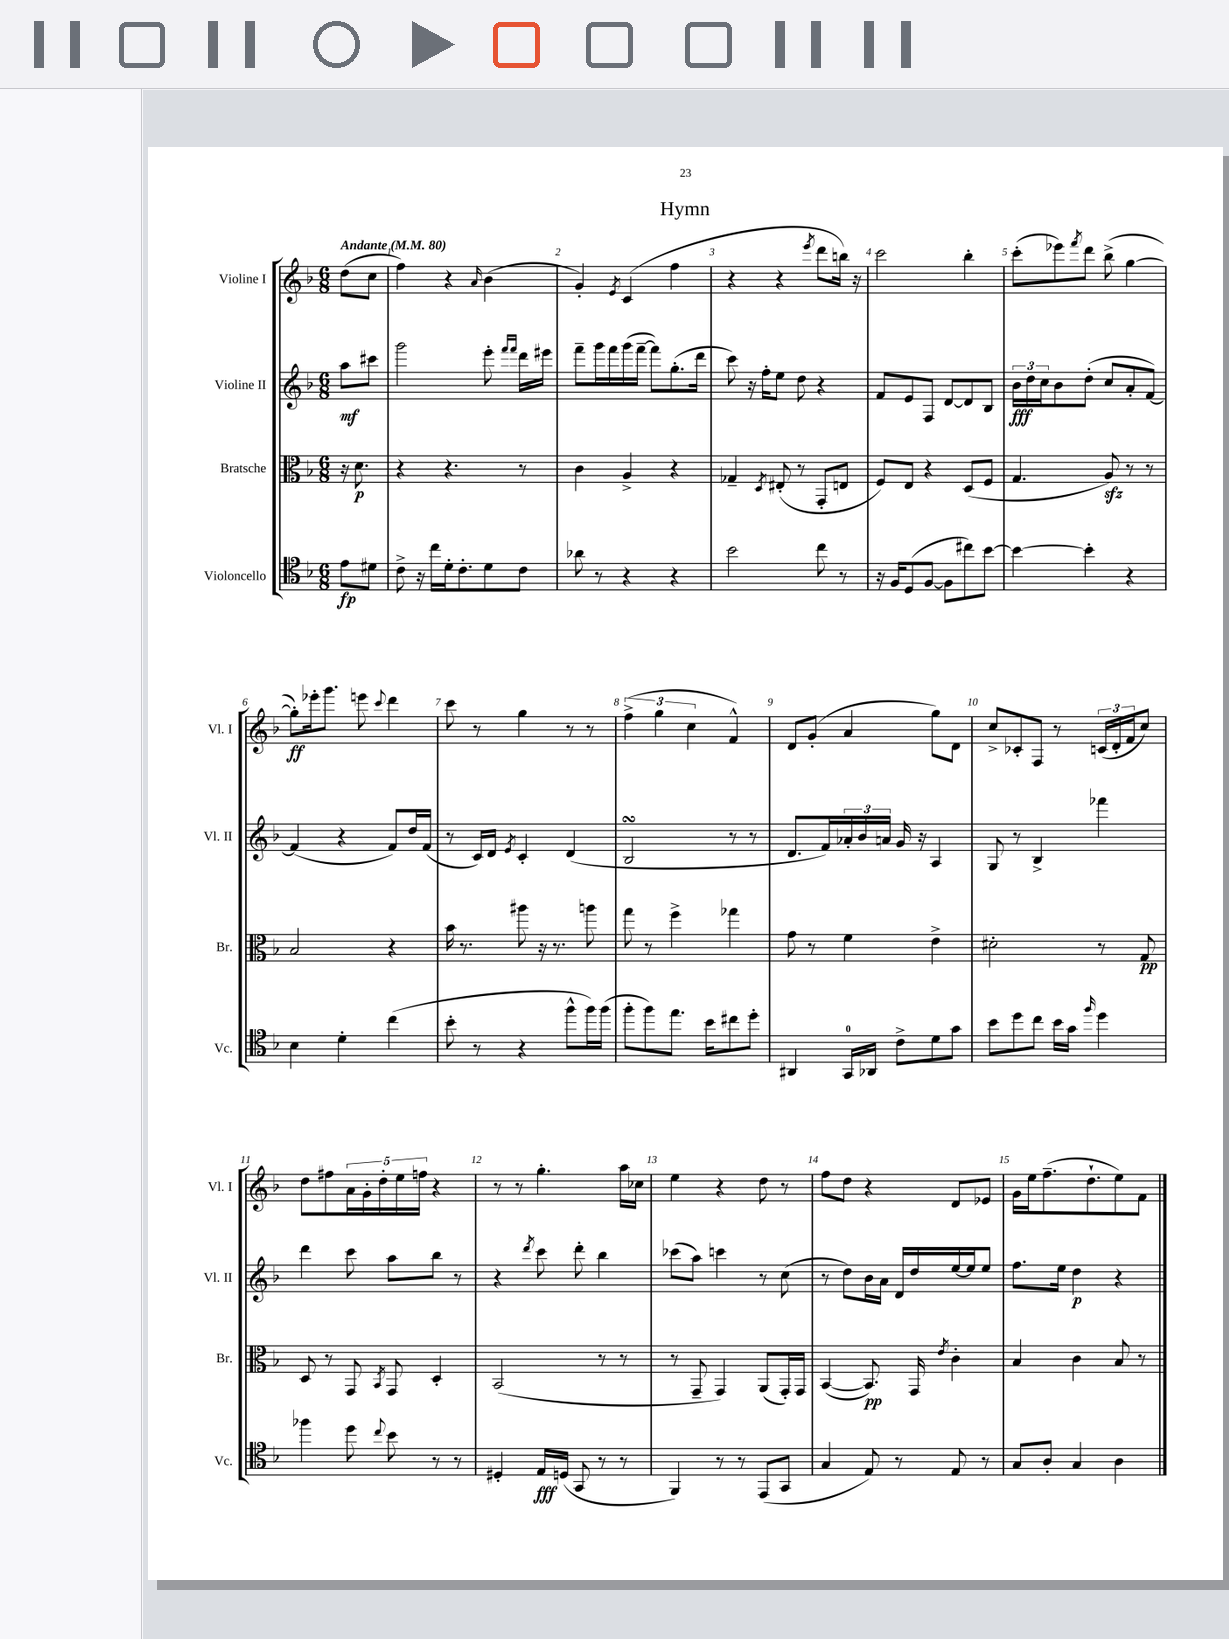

**kern	**dynam	**kern	**dynam	**kern	**dynam	**kern	**dynam
*part4	*part4	*part3	*part3	*part2	*part2	*part1	*part1
*staff4	*staff4	*staff3	*staff3	*staff2	*staff2	*staff1	*staff1
*I"Violoncello	*	*I"Bratsche	*	*I"Violine II	*	*I"Violine I	*
*I'Vc.	*	*I'Br.	*	*I'Vl. II	*	*I'Vl. I	*
*clefC4	*	*clefC3	*	*clefG2	*	*clefG2	*
*k[b-]	*	*k[b-]	*	*k[b-]	*	*k[b-]	*
*M6/8	*	*M6/8	*	*M6/8	*	*M6/8	*
*MM80	*	*MM80	*	*MM80	*	*MM80	*
=	=	=	=	=	=	=	=
!	!	!	!	!	!	!LO:TX:a:B:t=Andante	!
8e\L	fp	16r	.	8aa\L	mf	(8dd\L	.
.	.	8.d\	p	.	.	.	.
8d#X\J	.	.	.	8ccc#X\J	.	8cc\J	.
=1	=1	=1	=1	=1	=1	=1	=1
8c^\	.	4r	.	2ggg\	.	4ff\)	.
16r	.	.	.	.	.	.	.
16cc\LL	.	.	.	.	.	.	.
16d'\J	.	4.r	.	.	.	4r	.
8.c'\	.	.	.	.	.	.	.
.	.	.	.	.	.	16qqa/	.
8d\	.	.	.	8eee'\	.	(4b-\	.
.	.	.	.	16qqfff/LL	.	.	.
.	.	.	.	16qqfff/JJ	.	.	.
8c\J	.	8r	.	16ddd\LL	.	.	.
.	.	.	.	16eee#X\JJ	.	.	.
=2	=2	=2	=2	=2	=2	=2	=2
8a-X\	.	4c\	.	8fff~\L	.	4g'/)	.
8r	.	.	.	16ggg\L	.	.	.
.	.	.	.	16fff\	.	.	.
.	.	.	.	.	.	8qe/	.
4r	.	4A^/	.	(16ggg\	.	(4c/	.
.	.	.	.	[16fff~\JJ	.	.	.
.	.	.	.	8fff\L])	.	.	.
4r	.	4r	.	(8.gg'\	.	4ff\	.
.	.	.	.	16ddd\Jk	.	.	.
=3	=3	=3	=3	=3	=3	=3	=3
2b-\	.	4G-X~/	.	8ccc\)	.	4r	.
.	.	.	.	16r	.	.	.
.	.	.	.	16ff'\KL	.	.	.
.	.	8qD/	.	.	.	.	.
.	.	(8E#X'/	.	8ee\J	.	4r	.
.	.	8r	.	8dd\	.	.	.
.	.	.	.	.	.	8qeee/	.
8cc\	.	8GG'/L	.	4r	.	8ddd\L	.
8r	.	8En/J	.	.	.	16bbn\Jk)	.
.	.	.	.	.	.	16r	.
=4	=4	=4	=4	=4	=4	=4	=4
16r	.	8F/L)	.	8f/L	.	2ccc\	.
16F/KL	.	.	.	.	.	.	.
(8D/	.	8E/J	.	8e/	.	.	.
[8F/J	.	4r	.	8F/J	.	.	.
8F\L]	.	.	.	[8d/L	.	.	.
8cc#X\)	.	(8D/L	.	8d/]	.	4bb-'\	.
[8b-\J	.	8F/J	.	8B-/J	.	.	.
=5	=5	=5	=5	=5	=5	=5	=5
4b-\_	.	4.G/	.	24b-\LL	fff	(8ccc'\L	.
.	.	.	.	24dd\	.	.	.
.	.	.	.	24cc\J	.	.	.
.	.	.	.	8b-\	.	8eee-X\)	.
.	.	.	.	.	.	8qfff/	.
4b-'\]	.	.	.	(8dd'\J	.	8ddd\J	.
.	.	8Azz/)	.	8cc/L	.	(8bb-^\	.
4r	.	8r	.	8a'/	.	[4gg\	.
.	.	8r	.	[8f/J)	.	.	.
!!LO:LB:g=z
=6	=6	=6	=6	=6	=6	=6	=6
4B-\	.	2B-/	.	(4f/]	.	8gg'\L])	ff
.	.	.	.	.	.	16eee-X'\k	.
.	.	.	.	.	.	8.ggg\J	.
4d'\	.	.	.	4r	.	.	.
.	.	.	.	.	.	8eeen\	.
.	.	.	.	.	.	8qqccc/	.
(4cc\	.	4r	.	8f/L)	.	4ddd\	.
.	.	.	.	16dd/L	.	.	.
.	.	.	.	(16f/JJ	.	.	.
=7	=7	=7	=7	=7	=7	=7	=7
8b-'\	.	16b-\	.	8r	.	8ccc\	.
.	.	8.r	.	.	.	.	.
8r	.	.	.	16c/LL)	.	8r	.
.	.	.	.	16d/JJ	.	.	.
.	.	.	.	8qe/	.	.	.
4r	.	8aa#X\	.	4c'/	.	4gg\	.
.	.	16r	.	.	.	.	.
.	.	8.r	.	.	.	.	.
8ff^^\L	.	.	.	(4d/	.	8r	.
16ff\L)	.	8aan\	.	.	.	8r	.
(16ff\JJ	.	.	.	.	.	.	.
=8	=8	=8	=8	=8	=8	=8	=8
8ff'\L	.	8gg\	.	2B-sSSs/	.	(6ff^\	.
8ff\)	.	8r	.	.	.	.	.
.	.	.	.	.	.	6gg\	.
8.ee\J	.	4ff^\	.	.	.	.	.
.	.	.	.	.	.	6cc\	.
16b-\KL	.	.	.	.	.	.	.
8cc#X\	.	4gg-X\	.	8r	.	4f^^/)	.
8dd'\J	.	.	.	8r	.	.	.
=9	=9	=9	=9	=9	=9	=9	=9
4AA#X/	.	8g\	.	8.d/L	.	8d/L	.
.	.	8r	.	.	.	(8g'/J	.
.	.	.	.	16f/L)	.	.	.
16GG/LL	.	4f\	.	24a-X'/	.	4a/	.
.	.	.	.	24b-/	.	.	.
16AA-X/JJ	.	.	.	.	.	.	.
.	.	.	.	24an/JJ	.	.	.
8c^\L	.	.	.	16g/	.	.	.
.	.	.	.	16r	.	.	.
8d\	.	4e^\	.	4A/	.	8gg\L)	.
8g\J	.	.	.	.	.	8d\J	.
=10	=10	=10	=10	=10	=10	=10	=10
8b-\L	.	2d#X'\	.	8G/	.	8cc^/L	.
8dd\	.	.	.	8r	.	8c-X'/	.
8cc\J	.	.	.	4B-^/	.	8F/J	.
16b-\LL	.	.	.	.	.	8r	.
16g\JJ	.	.	.	.	.	.	.
16qqff/	.	.	.	.	.	.	.
4dd\	.	8r	.	4fff-X\	.	(24cn/LL	.
.	.	.	.	.	.	24d'/	.
.	.	.	.	.	.	24f/J	.
.	.	8G/	pp	.	.	8cc/J)	.
!!LO:LB:g=z
=11	=11	=11	=11	=11	=11	=11	=11
4ff-X\	.	8D/	.	4ddd\	.	8dd\L	.
.	.	8r	.	.	.	8ff#X\	.
8dd\	.	8GG/	.	8ccc\	.	20a\L	.
.	.	.	.	.	.	20g'\	.
.	.	.	.	.	.	20dd'\	.
8qqcc/	.	8qBB-/	.	.	.	.	.
8b-\	.	8GG/	.	8aa\L	.	.	.
.	.	.	.	.	.	20ee\	.
.	.	.	.	.	.	20ffn\JJ	.
8r	.	4D'/	.	8bb-\J	.	4r	.
8r	.	.	.	8r	.	.	.
=12	=12	=12	=12	=12	=12	=12	=12
4D#X'/	.	(2BB-/	.	4r	.	8r	.
.	.	.	.	.	.	8r	.
.	.	.	.	8qddd/	.	.	.
16E/LL	fff	.	.	8ccc\	.	4.gg'\	.
(16Dn/JJ	.	.	.	.	.	.	.
8GG/	.	.	.	8ddd'\	.	.	.
8r	.	8r	.	4bb-\	.	.	.
8r	.	8r	.	.	.	16aa\LL	.
.	.	.	.	.	.	16cc-X\JJ	.
=13	=13	=13	=13	=13	=13	=13	=13
4FF/)	.	8r	.	(8ccc-X\L	.	4ee\	.
.	.	8GG~/	.	8aa\J)	.	.	.
8r	.	4GG/)	.	4cccn\	.	4r	.
8r	.	.	.	.	.	.	.
(8EE/L	.	(8AA/L	.	8r	.	8dd\	.
8GG/J	.	16GG'/L)	.	(8cc\	.	8r	.
.	.	16GG/JJ	.	.	.	.	.
=14	=14	=14	=14	=14	=14	=14	=14
4G/	.	([4BB-/	.	8r	.	8ff\L	.
.	.	.	.	8dd\L)	.	8dd\J	.
8E/)	.	8.BB-/])	pp	16b-\L	.	4r	.
.	.	.	.	16a\JJ	.	.	.
8r	.	.	.	16d/LL	.	.	.
.	.	16GG/	.	16dd/	.	.	.
.	.	8qe/	.	.	.	.	.
8E/	.	4c'\	.	[16ee/	.	8d/L	.
.	.	.	.	16ee/J]	.	.	.
8r	.	.	.	8ee/J	.	8e-X/J	.
=15	=15	=15	=15	=15	=15	=15	=15
8G/L	.	4B-/	.	8.ff\L	.	16g\LL	.
.	.	.	.	.	.	16ee\J	.
8A'/J	.	.	.	.	.	(8.ff~\	.
.	.	.	.	16ee\Jk	.	.	.
4G/	.	4c\	.	4dd\	p	.	.
.	.	.	.	.	.	8.dd`\	.
4A\	.	8B-/	.	4r	.	8ee\)	.
.	.	8r	.	.	.	8f\J	.
==	==	==	==	==	==	==	==
*-	*-	*-	*-	*-	*-	*-	*-
